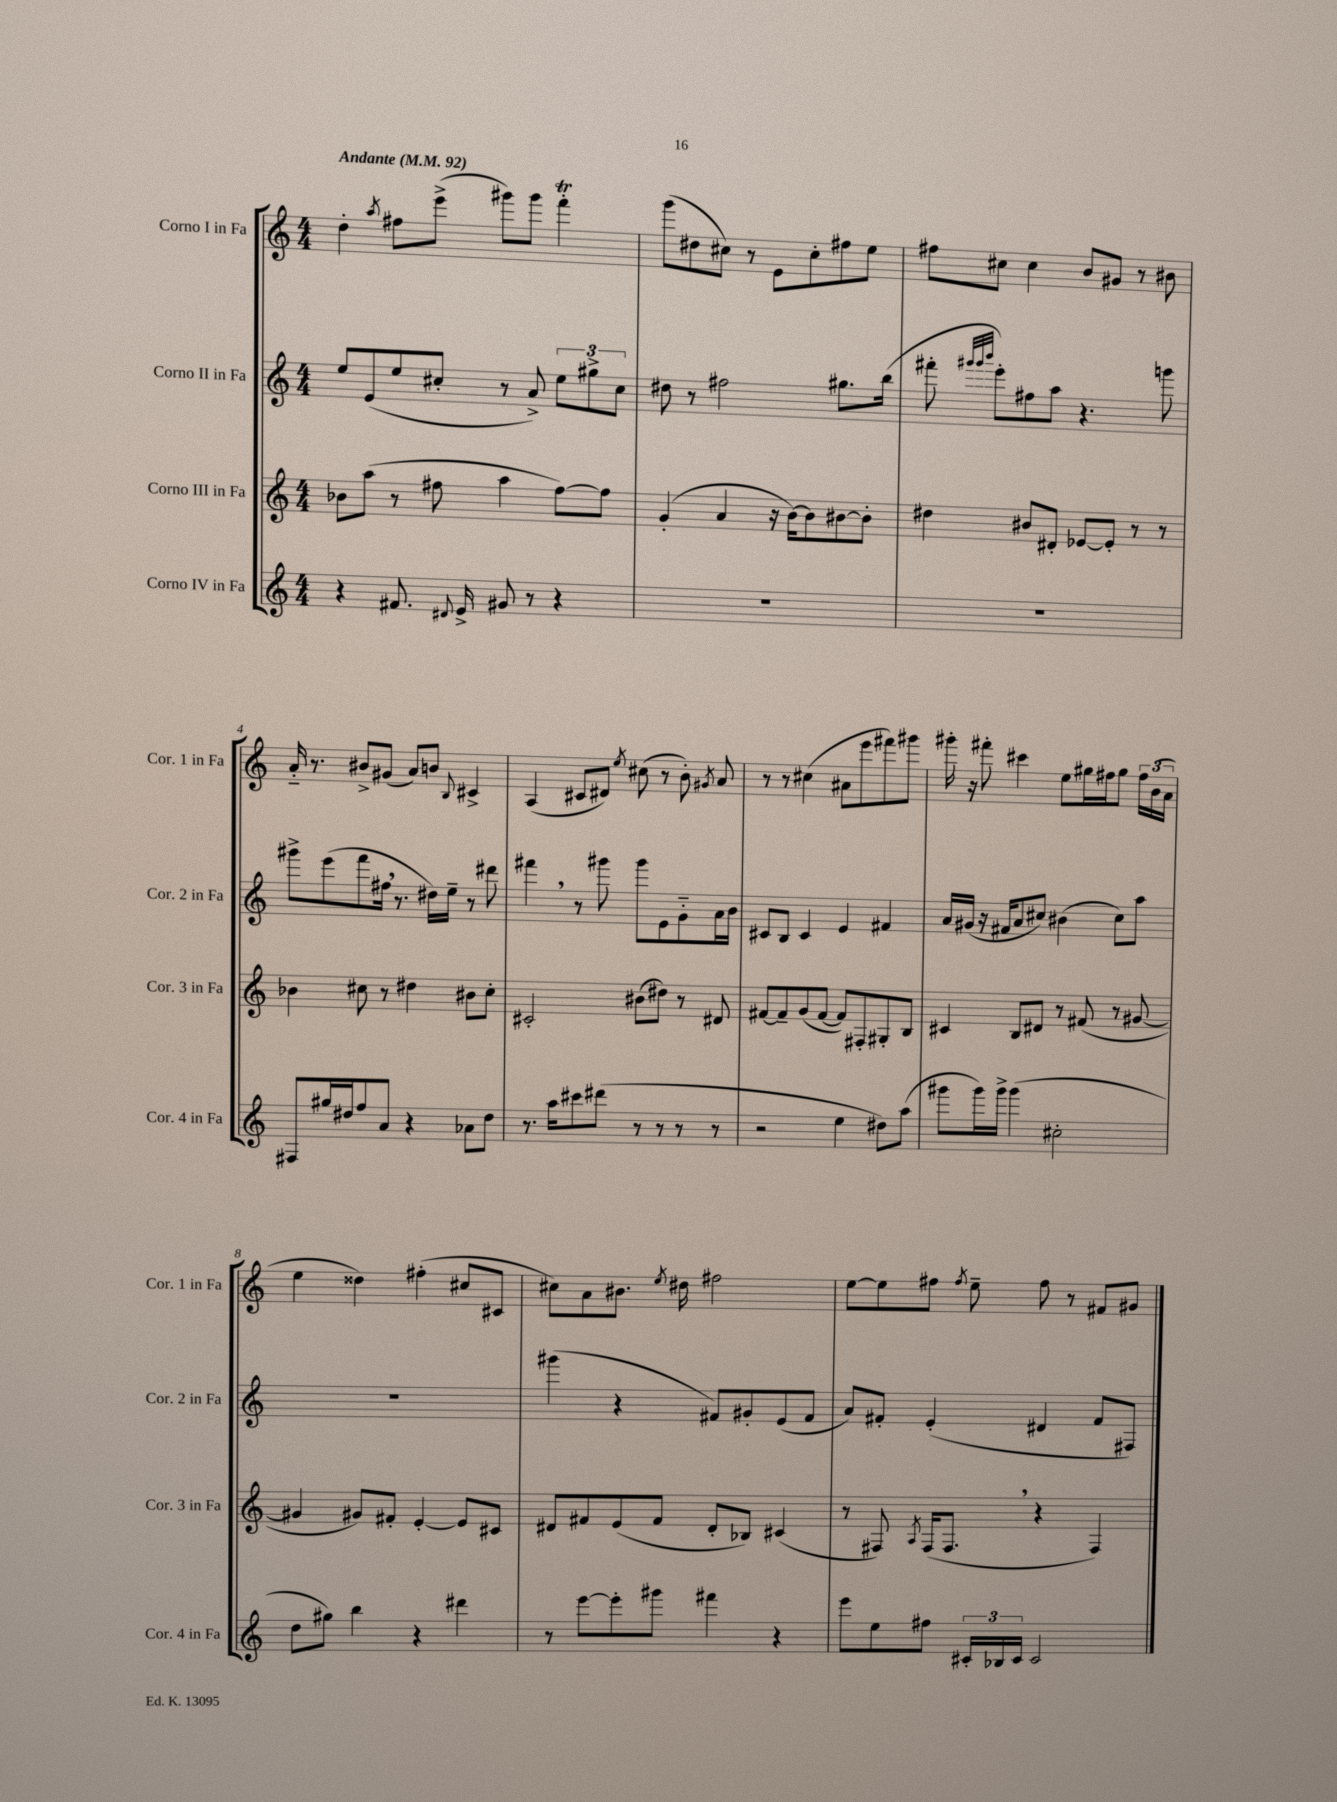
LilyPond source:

<<
\new StaffGroup <<
\new Staff = "s0" \with { instrumentName = "Corno I in Fa" shortInstrumentName = "Cor. 1 in Fa" } {
    \clef treble \key c \major \numericTimeSignature \time 4/4 \tempo "Andante" 4 = 92
    \autoBeamOff d''4-. \acciaccatura { a''8 } fis''8[ e'''8]->( gis'''8[) gis'''8] f'''4-.\trill |
    g'''8[( dis''8 cis''8]) r8 e'8[ cis''8-. fis''8 e''8] |
    fis''8[ cis''8] cis''4 b'8[ gis'8] r8 bis'8 |
    a'16-_ r8. bis'8[-> gis'8]( a'8[) b'8] \appoggiatura { b8 } cis'4-> |
    a4( cis'8[ dis'8]) \acciaccatura { e''8 } cis''8( r8 b'8-.) \acciaccatura { gis'8 } a'8 |
    r8 r8 cis''4( ais'8[ e'''8 fis'''8) gis'''8] |
    gis'''16-. r16 fis'''8-. cis'''4 e''8[ gis''16 fis''16 gis''8] \tuplet 3/2 { fis''16[ b'16( a'16] } |
    e''4 disis''4) fis''4-.( cis''8[ cis'8] |
    cis''8[) a'8 bis'8.] \acciaccatura { e''8 } dis''16 fis''2 |
    e''8[~ e''8 fis''8] \acciaccatura { fis''8 } e''8-- fis''8 r8 fis'8[ gis'8] \bar "|." |
}
\new Staff = "s1" \with { instrumentName = "Corno II in Fa" shortInstrumentName = "Cor. 2 in Fa" } {
    \clef treble \key c \major \numericTimeSignature \time 4/4
    \autoBeamOff e''8[ e'8( e''8 cis''8]-. r8 a'8->) \tuplet 3/2 { e''8[ gis''8-> cis''8] } |
    dis''8 r8 fis''2 gis''8.[ b''16]( |
    fis'''8-. \grace { gis'''32[ gis'''32 b'''32] } e'''8[-.) fis''8 a''8] r4. g'''8 |
    gis'''8[-> e'''8( f'''8 fis''16] \breathe r8. dis''16[) e''16]-- r8 dis'''8 |
    fis'''4 \breathe r8 gis'''8 gis'''8[ e'8 g'8-_ a'16 b'16] |
    cis'8[ b8] cis'4 e'4 fis'4 |
    a'16[ gis'16]( r16 fis'16[ a'8 cis''8]) bis'4( cis''8[) a''8] |
    R1 |
    gis'''4( r4 fis'8[) gis'8-. e'8( fis'8] |
    a'8[) fis'8]-. e'4-.( dis'4 fis'8[ fis8]) \bar "|." |
}
\new Staff = "s2" \with { instrumentName = "Corno III in Fa" shortInstrumentName = "Cor. 3 in Fa" } {
    \clef treble \key c \major \numericTimeSignature \time 4/4
    \autoBeamOff bes'8[ a''8]( r8 fis''8 a''4 fis''8[~) fis''8] |
    g'4-.( a'4 r16 b'16[~) b'8 bis'8~ bis'8]-. |
    dis''4 bis'8[ dis'8]-. ees'8[~ ees'8]-. r8 r8 |
    bes'4 cis''8 r8 dis''4 bis'8[ cis''8]-. |
    cis'2-. bis'8[( dis''8]) r8 dis'8 |
    fis'8[~ fis'8-- g'8( fis'8]~ fis'8[) fis8-. gis8-. b8] |
    cis'4 b8[ dis'8] r8 fis'8( r8 gis'8~ |
    gis'4 gis'8[) fis'8]-. e'4~-. e'8[ cis'8] |
    dis'8[ fis'8 e'8( fis'8] dis'8[-. bes8]) cis'4( |
    r8 fis8) \acciaccatura { a8 } fis16[( fis8.] \breathe r4 fis4) \bar "|." |
}
\new Staff = "s3" \with { instrumentName = "Corno IV in Fa" shortInstrumentName = "Cor. 4 in Fa" } {
    \clef treble \key c \major \numericTimeSignature \time 4/4
    \autoBeamOff r4 fis'8. \appoggiatura { dis'8 } e'16-> gis'8 r8 r4 |
    R1 |
    R1 |
    fis8[ gis''16 dis''16 f''8 a'8] r4 aes'8[ dis''8] |
    r8. a''16[ cis'''8 dis'''8]( r8 r8 r8 r8 |
    r2 e''4 dis''8[) a''8]( |
    gis'''8[ gis'''16) gis'''16]-> gis'''4( cis''2-. |
    d''8[ gis''8]) b''4 r4 dis'''4 |
    r8 e'''8[~ e'''8-. gis'''8] fis'''4 r4 |
    e'''8[ e''8 fis''8] \tuplet 3/2 { cis'16[-. bes16 cis'16] } cis'2 \bar "|." |
}
>>
>>
